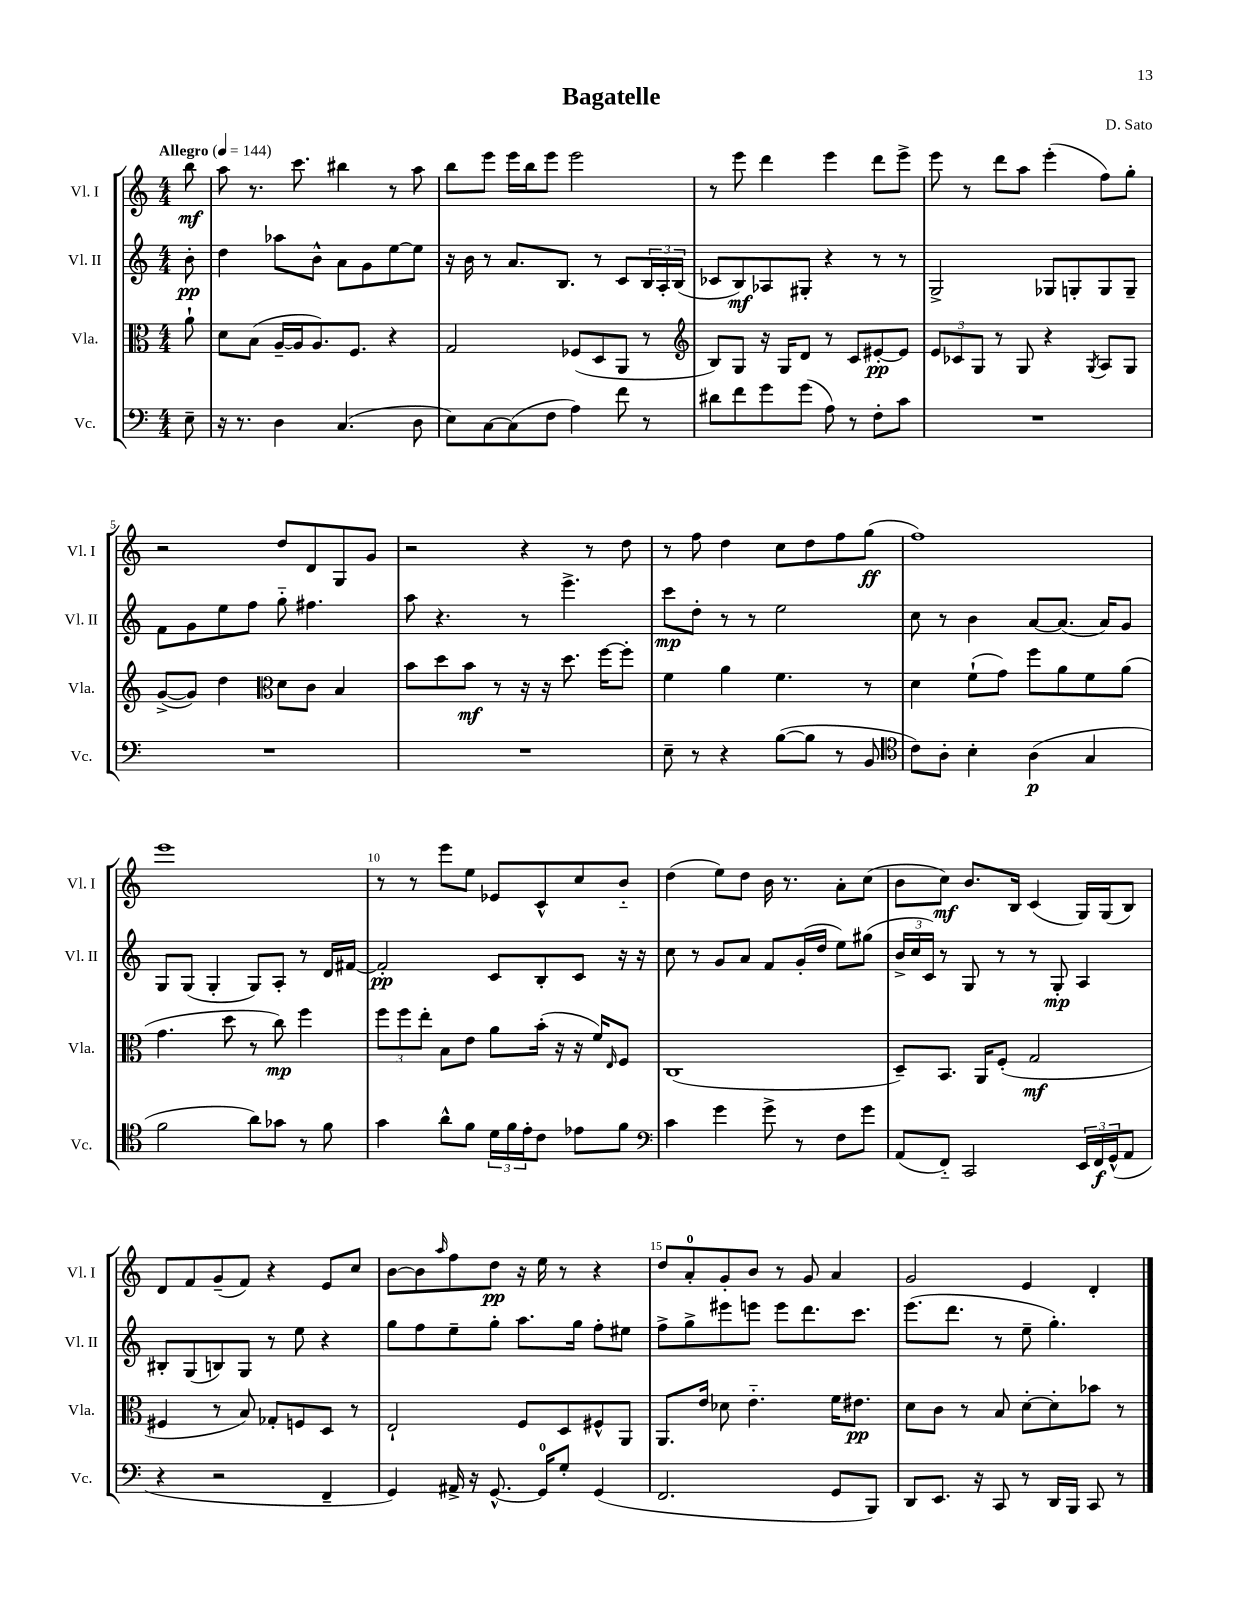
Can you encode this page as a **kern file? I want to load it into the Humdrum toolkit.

**kern	**kern	**kern	**kern
*staff4	*staff3	*staff2	*staff1
*clefF4	*clefC3	*clefG2	*clefG2
*k[]	*k[]	*k[]	*k[]
*M4/4	*M4/4	*M4/4	*M4/4
*MM144	*MM144	*MM144	*MM144
8E~	8a`	8b'	8bb
=	=	=	=
16r	8d	4dd	8aa
8.r	.	.	.
.	(8B	.	8.r
4D	[16A~	8aa-	.
.	16A]	.	8.ccc
.	8.A)	8b^^	.
(4.C	.	8a	4bb#
.	8.F	.	.
.	.	8g	.
.	4r	[8ee	8r
8D	.	8ee]	8aa
=	=	=	=
8E)	2G	16r	8bb
.	.	16b	.
[8C	.	8r	8eee
(8C]	.	8.a	16eee
.	.	.	16bb
8F	.	.	8eee
.	.	8.B	.
4A)	(8F-	.	2eee
.	8D	8r	.
8f	8AA	8c	.
8r	8r	24B	.
.	.	24A'	.
.	.	(24B	.
=	=	=	=
*	*clefG2	*	*
8d#	8B)	8c-	8r
8f	8G	8B)	8eee
8g	16r	8A-	4ddd
.	16G	.	.
(8g	8d	8G#'	.
8A)	8r	4r	4eee
8r	8c	.	.
8F'	[8e#'	8r	8ddd
8c	8e#]	8r	8eee^
=	=	=	=
1r	12e	2G^	8eee
.	12c-	.	.
.	.	.	8r
.	12G	.	.
.	8r	.	8ddd
.	8G	.	8aa
.	4r	8G-	(4eee'
.	.	8G'	.
.	8qG	.	.
.	8A	8G	8ff)
.	8G	8G~	8gg'
=	=	=	=
1r	([8g^	8f	2r
.	8g])	8g	.
.	4dd	8ee	.
.	.	8ff	.
*	*clefC3	*	*
.	8d	8gg'~	8dd
.	8c	4.ff#	8d
.	4B	.	8G
.	.	.	8g
=	=	=	=
1r	8b	8aa	2r
.	8dd	4.r	.
.	8b	.	.
.	8r	.	.
.	16r	8r	4r
.	16r	.	.
.	8.dd	4.eee^	.
.	.	.	8r
.	[16ff	.	.
.	8ff']	.	8dd
=	=	=	=
8E~	4f	8ccc	8r
8r	.	8dd'	8ff
4r	4a	8r	4dd
.	.	8r	.
([8B	4.f	2ee	8cc
8B]	.	.	8dd
8r	.	.	8ff
8BB	8r	.	(8gg
=	=	=	=
*clefC4	*	*	*
8c)	4d	8cc	1ff)
8A'	.	8r	.
4B'	(8f`	4b	.
.	8g)	.	.
(4A	8ff	[8a	.
.	8a	(8.a]	.
4G	8f	.	.
.	.	16a)	.
.	(8a	8g	.
=	=	=	=
2f	4.g	8G	1eee
.	.	(8G	.
.	.	4G'	.
.	8dd	.	.
8a)	8r	8G)	.
8g-	8cc)	8A'	.
8r	4ff	8r	.
8f	.	16d	.
.	.	[16f#	.
=	=	=	=
4g	12ff	2f#']	8r
.	12ff	.	.
.	.	.	8r
.	12ee'	.	.
8a^^	8B	.	8eee
8f	8e	.	8ee
24d	8a	8c	8e-
24f	.	.	.
24e'	.	.	.
8c	(16b'	8B'	8c^^
.	16r	.	.
8e-	16r	8c	8cc
.	16f)	.	.
.	16qqE	.	.
8f	8F	16r	8b'~
.	.	16r	.
=	=	=	=
*clefF4	*	*	*
4c	(1C	8cc	(4dd
.	.	8r	.
4g	.	8g	8ee)
.	.	8a	8dd
8g^	.	8f	16b
.	.	.	8.r
8r	.	(16g'	.
.	.	16dd	.
8F	.	8ee)	8a'
8g	.	(8gg#	(8cc
=	=	=	=
(8AA	8D~)	24b^	8b
.	.	24cc	.
.	.	24c)	.
8FF'~)	8.BB	8r	8cc)
2CC	.	8G	8.b
.	16AA	.	.
.	(8F'	8r	.
.	.	.	16B
.	2G	8r	(4c
.	.	8G'	.
24EE	.	4A	16G)
24FF	.	.	.
.	.	.	(16G
(24GG^^	.	.	.
8AA	.	.	8B)
=	=	=	=
4r	4F#	8B#'	8d
.	.	(8G	8f
2r	8r	8B)	(8g~
.	8B)	8G	8f)
.	8G-'	8r	4r
.	8F	8ee	.
4FF~	8D	4r	8e
.	8r	.	8cc
=	=	=	=
4GG)	2E`	8gg	[8b
.	.	8ff	8b]
.	.	.	16qqaa
16AA#^	.	8ee~	8ff
16r	.	.	.
[8.GG^^	.	8gg'	8dd
.	8F	8.aa	16r
16GG]	.	.	16ee
8G'	8D	.	8r
.	.	16gg	.
(4GG	8F#^^	8ff'	4r
.	8AA	8ee#	.
=	=	=	=
2.FF	8.AA	8ff^	8dd
.	.	8gg^	8a'
.	16e	.	.
.	8d-	8eee#	8g'
.	4.e'~	8eee	8b
.	.	8eee	8r
.	.	8.ddd	8g
8GG	16f	.	4a
.	8.e#	8.ccc	.
8BBB)	.	.	.
=	=	=	=
8DD	8d	(8.eee	2g
8.EE	8c	.	.
.	.	8.ddd	.
.	8r	.	.
16r	.	.	.
8CC	8B	8r	.
8r	[8d'	8ee~	4e
16DD	8d']	4.gg')	.
16BBB	.	.	.
8CC	8b-	.	4d'
8r	8r	.	.
==	==	==	==
*-	*-	*-	*-
